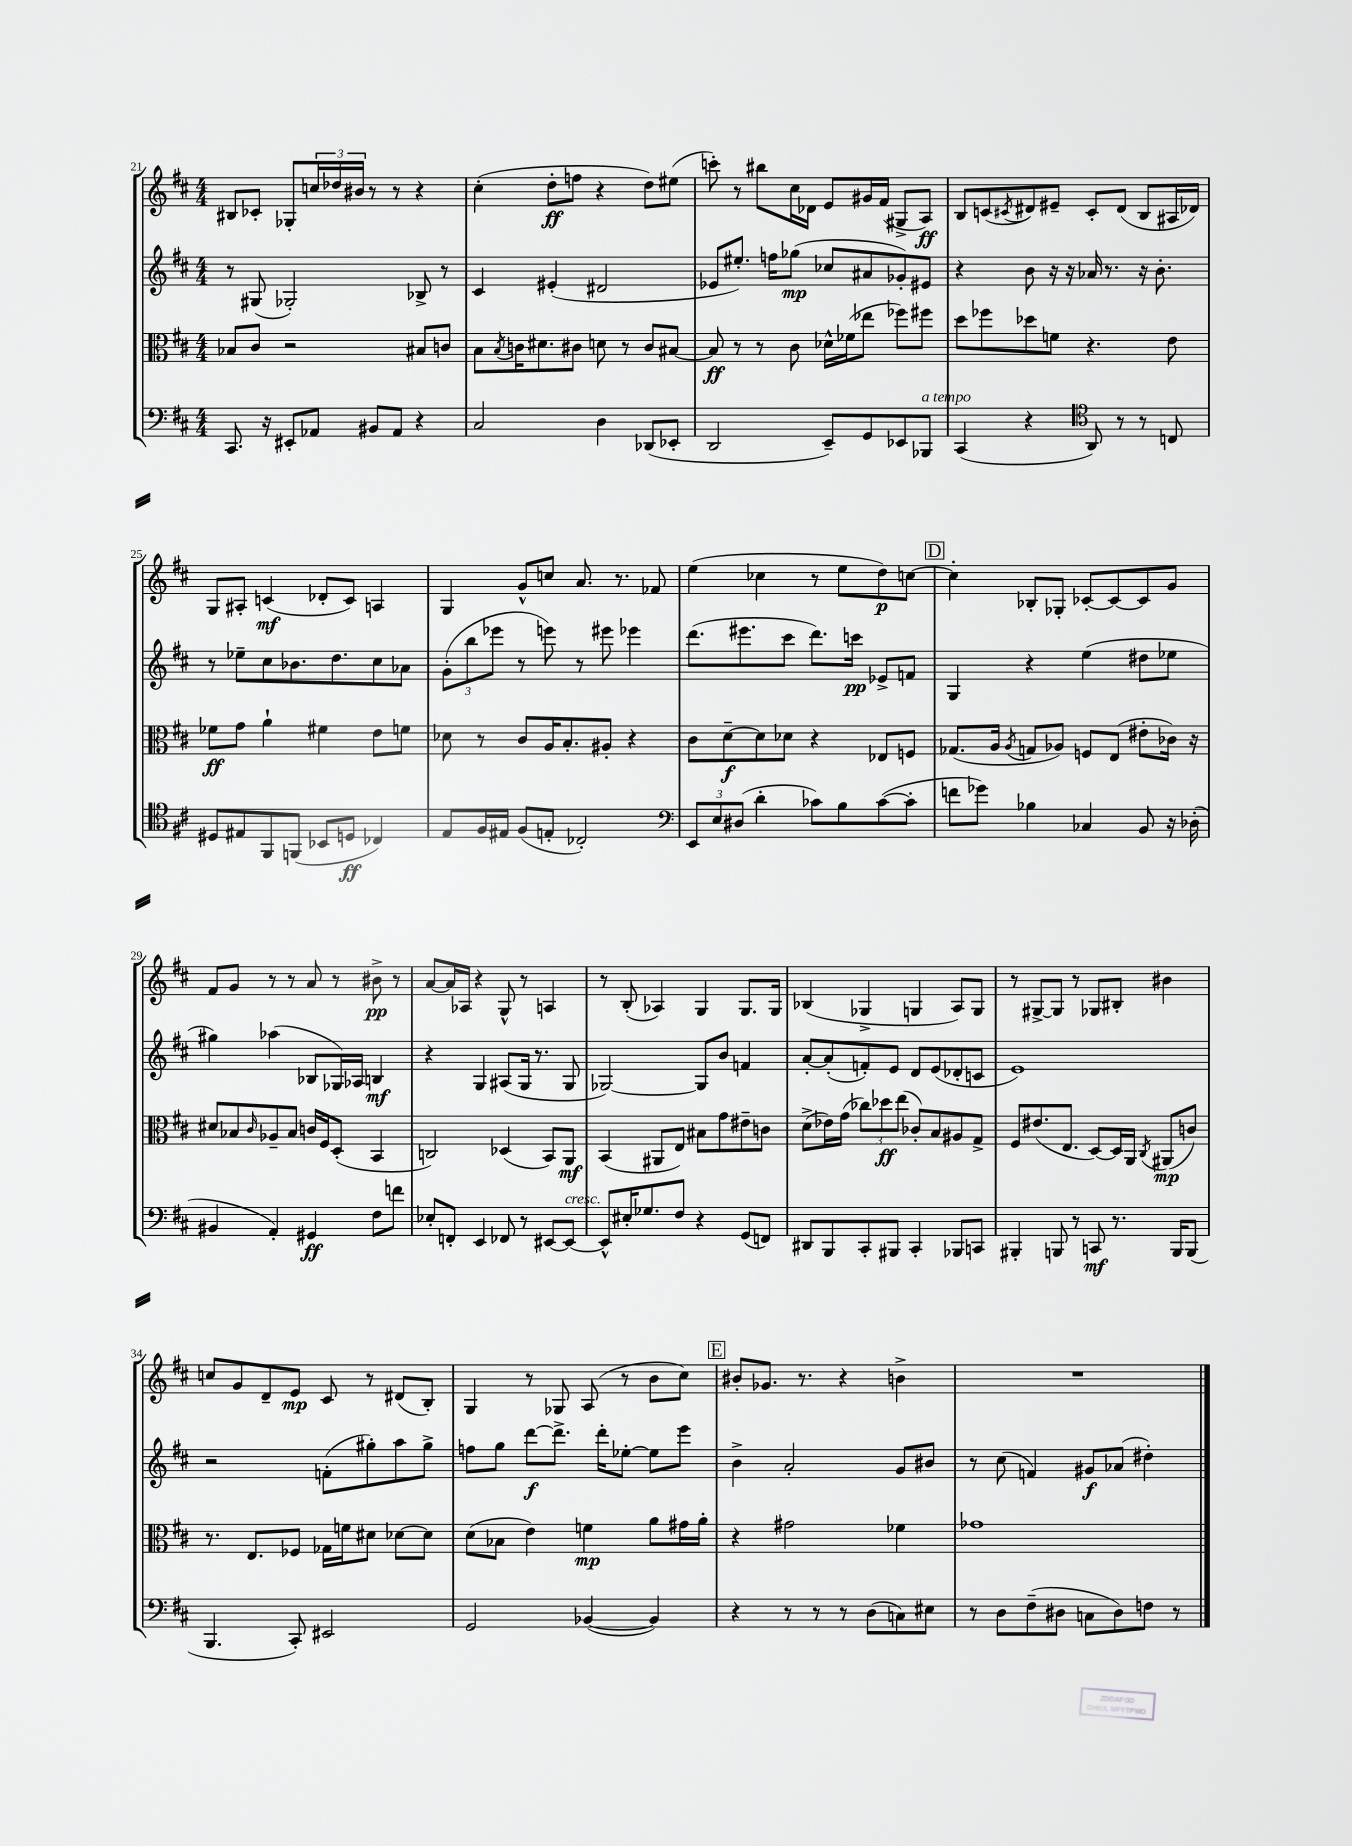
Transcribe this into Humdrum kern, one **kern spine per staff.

**kern	**kern	**kern	**kern
*staff4	*staff3	*staff2	*staff1
*clefF4	*clefC3	*clefG2	*clefG2
*k[f#c#]	*k[f#c#]	*k[f#c#]	*k[f#c#]
*M4/4	*M4/4	*M4/4	*M4/4
8.CC#	8B-	8r	8B#
.	8c#	(8G#	8c-'
16r	.	.	.
8EE#'	2r	2G-')	8G-'
8AA-	.	.	24cc
.	.	.	24dd-
.	.	.	24b#
8BB#	.	.	8r
8AA-	.	.	8r
4r	8B#	8B-^	4r
.	8c	8r	.
=	=	=	=
2C#	8B	4c#	(4cc#'
.	8qB	.	.
.	16c	.	.
.	8.d#	.	.
.	.	(4e#'	8dd'
.	8c#	.	8ff
4D	8d	2d#	4r
.	8r	.	.
(8DD-	8c#	.	8dd)
8EE-'	[8B#	.	(8ee#
=	=	=	=
2DD	8B#]	8e-	8ccc')
.	8r	8.ee#')	8r
.	8r	.	8bb#
.	.	16ff	.
.	8c#	(8gg-	16cc#
.	.	.	16d-
8EE~)	16d-^^	8cc-	8e
.	(16f-	.	.
8GG	8ee-	8a#	16g#
.	.	.	(16f#
8EE-	8ff-)	8g-')	8G#^
8BBB-	8ff#	8e#	8A)
=	=	=	=
(4CC#	8dd	4r	8B
.	8ff-	.	(8c
.	.	.	8qc#
4r	8dd-	8b	8d#)
.	8f	16r	8e#~
.	.	16r	.
*clefC4	*	*	*
8AA)	4.r	16a-	8c#'
.	.	8.r	.
8r	.	.	(8d#
8r	.	16r	8B
.	.	8.b'	.
8C	8e	.	16A#
.	.	.	16d-)
=	=	=	=
8D#	8f-	8r	8G
8E#	8g	8ee-~	8A#'
8FF#	4a`	8cc#	(4c
(8FF	.	8.b-	.
8BB-	4f#	.	8d-'
.	.	8.dd	.
8D	.	.	8c)
4C-)	8e	8cc#	4A
.	8f	8a-	.
=	=	=	=
8E	8d-	(12g'	4G
.	.	12bb	.
16F#	8r	.	.
.	.	12eee-	.
16E#	.	.	.
(8F#	8c#	8r	8g^^
8E'	16A	8eee)	8cc
.	8.B'	.	.
2C-')	.	8r	8.a
.	8A#'	8eee#	.
.	.	.	8.r
.	4r	4eee-	.
.	.	.	8f-
=	=	=	=
*clefF4	*	*	*
12EE	8c#	(8.ddd	(4ee
12E	.	.	.
.	[8d~	.	.
(12D#	.	.	.
.	.	8.eee#	.
4d'	8d]	.	4cc-
.	8d-	8ccc#	.
8c-)	4r	8.ddd)	8r
8B	.	.	8ee
.	.	16ccc	.
([8c-	8E-	8e-^	8dd)
8c-']	8F	8f	[8cc
=	=	=	=
8f	(8.G-	4G	4cc']
8g-)	.	.	.
.	16A	.	.
.	8qA	.	.
4B-	8G	4r	8B-'
.	8A-)	.	8G-'
4C-	8F	(4ee	[8c-'
.	(8E	.	8c-_
8BB	8e#'	8dd#	8c-]
16r	16c-)	8ee-	8g
(16D-'	16r	.	.
=	=	=	=
4BB#	8d#	4gg#)	8f#
.	8B-	.	8g
.	16qqc#	.	.
4AA')	8A-~	(4aa-	8r
.	8B-	.	8r
4GG#	16c	8B-	8a
.	16F#	.	.
.	(8D'	16G-)	8r
.	.	16A-	.
8F#	4BB	4B	8b#^
8f	.	.	8r
=	=	=	=
8E-'	2C)	4r	[8a
8FF'	.	.	16a]
.	.	.	16A-
4EE	.	4G	4r
8FF-	(4D-	(8A#	8G^^
8r	.	16G	8r
.	.	8.r	.
[8EE#	8BB)	.	4A
8EE#_	8AA	8G	.
=	=	=	=
8EE#^^]	(4BB	[2G-)	8r
16E#'	.	.	(8B'
8.G-	.	.	.
.	8AA#	.	4A-)
8F#	8E)	.	.
4r	8B#	8G-]	4G
.	8g	8b	.
(8GG	8e#~	4f	8.G
8FF)	8c	.	.
.	.	.	16G
=	=	=	=
8DD#	(8d^	[8a'	(4B-
8BBB	16e-)	(8a']	.
.	(16g	.	.
8CC#'	12cc-)	8f')	4G-^
.	12dd-	.	.
8BBB#	.	8e	.
.	(12ee	.	.
4CC#'	8c-')	8d	4G
.	8B	(8e	.
8BBB-	8A#	8d-'	8A)
8CC	8G^	8c	8G
=	=	=	=
4BBB#'	8F#	1e)	8r
.	(8.e#	.	[8G#^
8BBB	.	.	8G#]
.	8.E	.	.
8r	.	.	8r
8CC	[8D)	.	8G-
8.r	16D]	.	8B#'
.	16AA	.	.
.	8qC#	.	.
.	(8AA#	.	4b#
16BBB	.	.	.
(8BBB	8c)	.	.
=	=	=	=
4.BBB	8.r	2r	8cc
.	.	.	8g
.	8.E	.	.
.	.	.	8d~
8CC#')	8F-	.	8e
2EE#	16G-	(8f'	8c#
.	16f	.	.
.	8d#	8gg#')	8r
.	[8d-	8aa	(8d#
.	8d-]	8gg#^	8B')
=	=	=	=
2GG	(8d	8ff	4G
.	8B-	8gg	.
.	4e)	[8ddd	8r
.	.	8.ddd^]	8G-
([4BB-	4f	.	(8A
.	.	16ddd'	.
.	.	[8ee-'	8r
4BB-])	8a	8ee-]	8b
.	16g#	8eee	8cc#)
.	16a'	.	.
=	=	=	=
4r	4r	4b^	8b#'
.	.	.	8.g-
8r	2g#	2a'	.
.	.	.	8.r
8r	.	.	.
8r	.	.	4r
(8D	.	.	.
8C)	4f-	8g	4b^
8E#	.	8b#	.
=	=	=	=
8r	1g-	8r	1r
8D	.	(8cc#	.
(8F#~	.	4f)	.
8D#	.	.	.
8C	.	8g#	.
8D#)	.	(8a-	.
8F	.	4dd#')	.
8r	.	.	.
==	==	==	==
*-	*-	*-	*-
